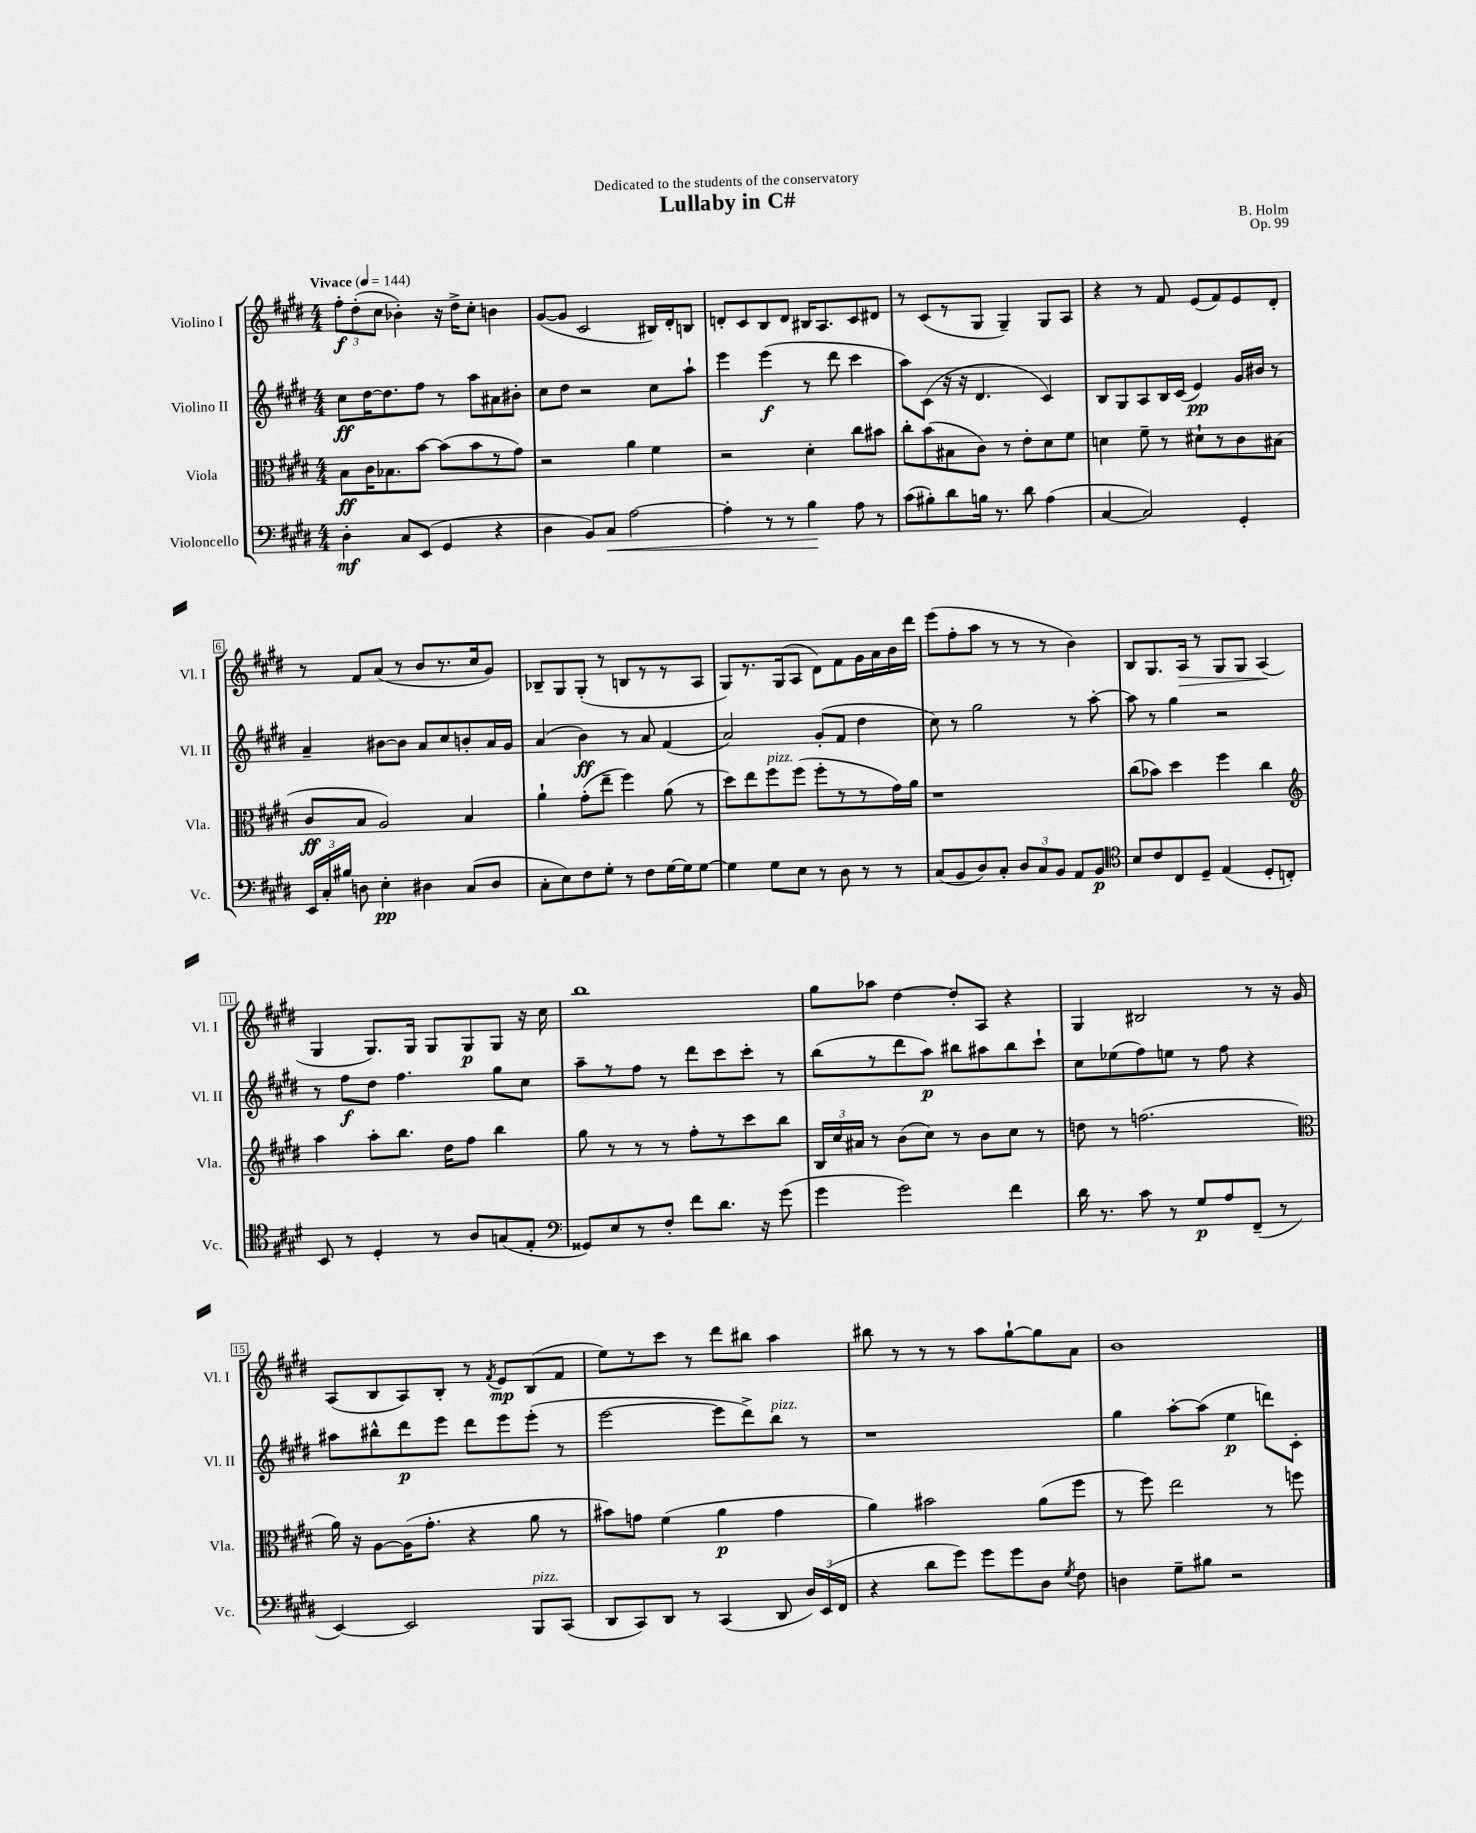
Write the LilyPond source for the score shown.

\header { title = "Lullaby in C#" composer = "B. Holm" dedication = "Dedicated to the students of the conservatory" opus = "Op. 99" }
<<
\new StaffGroup <<
\new Staff = "s0" \with { instrumentName = "Violino I" shortInstrumentName = "Vl. I" } {
    \clef treble \key e \major \numericTimeSignature \time 4/4 \tempo "Vivace" 4 = 144
    \autoBeamOff \tuplet 3/2 { fis''8[-.\f dis''8-.( cis''8] } bes'4-.) r16 dis''16[-> cis''8]-. b'4 |
    gis'8[~( gis'8] cis'2 bis16[) dis'16-. b8] |
    d'8[-. cis'8 b8 d'8] bis16[ a8. cis'8 dis'8] |
    r8 cis'8[( r8 gis8] gis4--) gis8[ a8] |
    r4 r8 fis'8 e'8[( fis'8) e'8 dis'8]-. |
    r8 fis'8[ a'8]( r8 b'8[ r8. cis''16 gis'8]) |
    bes8[-- gis8 gis8]-.( r8 b8[ r8 r8 a8] |
    gis8[) r8. gis16( a8] dis'8[) fis'8 gis'16 a'16 b'16 dis'''16] |
    e'''8[( fis''8-. a''8] r8 r8 r8 b'4) |
    b8[ gis8. a16]\> r8 gis8[ gis8] a4\!( |
    gis4 gis8.[) gis16] gis8[ gis8\p gis8] r16 cis''16 |
    b''1 |
    gis''8[ aes''8] dis''4~ dis''8[-. a8] r4 |
    gis4 bis2 r8 r16 gis'16 |
    a8[( b8 a8) b8]-. r8 \acciaccatura { fis'8 } e'8[\mp b8( fis'8] |
    e''8[) r8 cis'''8] r8 dis'''8[ bis''8] a''4 |
    bis''8 r8 r8 r8 a''8[ gis''8~-! gis''8 a'8] |
    b'1 \bar "|." |
}
\new Staff = "s1" \with { instrumentName = "Violino II" shortInstrumentName = "Vl. II" } {
    \clef treble \key e \major \numericTimeSignature \time 4/4
    \autoBeamOff cis''8[\ff dis''16~ dis''8. fis''8] r8 a''8[ ais'8 bis'8]-. |
    cis''8[ dis''8] r2 cis''8[ a''8]-! |
    e'''4 e'''4\f( r8 dis'''8 cis'''4 |
    a''8[) cis'8]( r16 r16 dis'4. cis'4) |
    b8[ gis8 a8 b16 cis'16]( e'4\pp) gis'16[ bis'16] r8 |
    a'4-- bis'8[~ bis'8] a'8[ cis''8 b'8-. a'16 gis'16] |
    a'4( b'4\ff) r8 a'8 fis'4( |
    a'2) gis'8[-.( fis'8] dis''4 |
    cis''8) r8 gis''2 r8 a''8~-. |
    a''8 r8 gis''4 r2 |
    r8 fis''8[\f dis''8] fis''4. gis''8[ cis''8] |
    a''8[-- r8 fis''8] r8 dis'''8[ cis'''8 cis'''8]-. r8 |
    b''8[( r8 dis'''8 a''8]\p) bis''8[ ais''8 bis''8 cis'''8]-! |
    cis''8[ ees''8( fis''8) e''8] r8 fis''8 r4 |
    ais''8[ bis''8-^ dis'''8\p e'''8] dis'''8[ e'''8 e'''8]-.( r8 |
    e'''2~ e'''8[ dis'''8->) b''8]^\markup { \italic "pizz." } r8 |
    r1 |
    gis''4 a''8[~-. a''8]( e''4\p d'''8[) cis'8]-. \bar "|." |
}
\new Staff = "s2" \with { instrumentName = "Viola" shortInstrumentName = "Vla." } {
    \clef alto \key e \major \numericTimeSignature \time 4/4
    \autoBeamOff b8[\ff cis'16 bes8. b'8]~ b'8[( b'8 r8 gis'8]) |
    r2 a'4 fis'4 |
    r2 dis'4-. cis''8[ bis'8] |
    cis''8[-. b'8( bis8 cis'8]) r8 e'8[-. dis'8 fis'8] |
    d'4 fis'8-- r8 dis'8[-! r8 cis'8 bis8]( |
    cis'8[\ff b8] a2) b4 |
    a'4-! gis'8[-.( e''8]-- fis''4) a'8( r8 |
    dis''8[) e''8 fis''8^\markup { \italic "pizz." } fis''8]( fis''8[-. r8 r8 gis'16) a'16] |
    r1 |
    cis''8[( bes'8]) dis''4 fis''4 cis''4 |
    \clef treble a''4 a''8[-. b''8.] dis''16[ fis''8] b''4 |
    gis''8 r8 r8 r8 fis''8[-. r8 cis'''8 b''8] |
    \tuplet 3/2 { b16[ cis''16 ais'16] } r8 b'8[( cis''8]) r8 b'8[ cis''8] r8 |
    d''8 r8 f''2.( |
    \clef alto a'16) r16 a8[~ a16( gis'8.]-. r4 a'8 r8 |
    bis'8[) g'8] fis'4( a'4\p g'4 |
    a'4) bis'2 a'8[( fis''8] |
    r8 fis''8) e''2 r8 f''8 \bar "|." |
}
\new Staff = "s3" \with { instrumentName = "Violoncello" shortInstrumentName = "Vc." } {
    \clef bass \key e \major \numericTimeSignature \time 4/4
    \autoBeamOff dis4-.\mf cis8[ e,8]( gis,4 r4 |
    dis4 b,8[) cis8]\< a2~ |
    a4-. r8 r8 b4\! a8 r8 |
    cis'8[( bis8-.) dis'8 b16] r8. dis'8 a4( |
    cis4~ cis2) gis,4-. |
    \tuplet 3/2 { e,16[ cis16-. bis16] } d8 e4-.\pp dis4 cis8[( dis8] |
    cis8[-. e8) fis8 gis8]-. r8 fis8[ gis16~ gis16 gis8]~ |
    gis4 gis8[ e8] r8 dis8 r8 r8 |
    cis8[( b,8 dis8) cis8]-. \tuplet 3/2 { dis8[ cis8 b,8] } a,8[ b,8]\p |
    \clef tenor b8[ cis'8 cis8 dis8]-- e4( dis8[-. c8]-.) |
    b,8 r8 dis4-. r8 a8[ g8( e8]-. |
    \clef bass gisis,8[) e8 r8 fis8]-. fis'8[ dis'8.] r16 gis'8( |
    gis'4 gis'2) fis'4 |
    dis'16 r8. cis'8 r8 gis8[\p a8 fis,8]--( r8 |
    e,4~) e,2 b,,8[^\markup { \italic "pizz." } cis,8]( |
    dis,8[ cis,8) dis,8] r8 cis,4( dis,8 \tuplet 3/2 { dis16[) e,16( fis,16] } |
    r4 dis'8[ gis'8]) gis'8[ gis'8 dis8] \acciaccatura { gis8 } fis8 |
    d4 gis8[-- bis8] r2 \bar "|." |
}
>>
>>
\layout { \context { \Score \override BarNumber.stencil = #(make-stencil-boxer 0.1 0.3 ly:text-interface::print) } }
